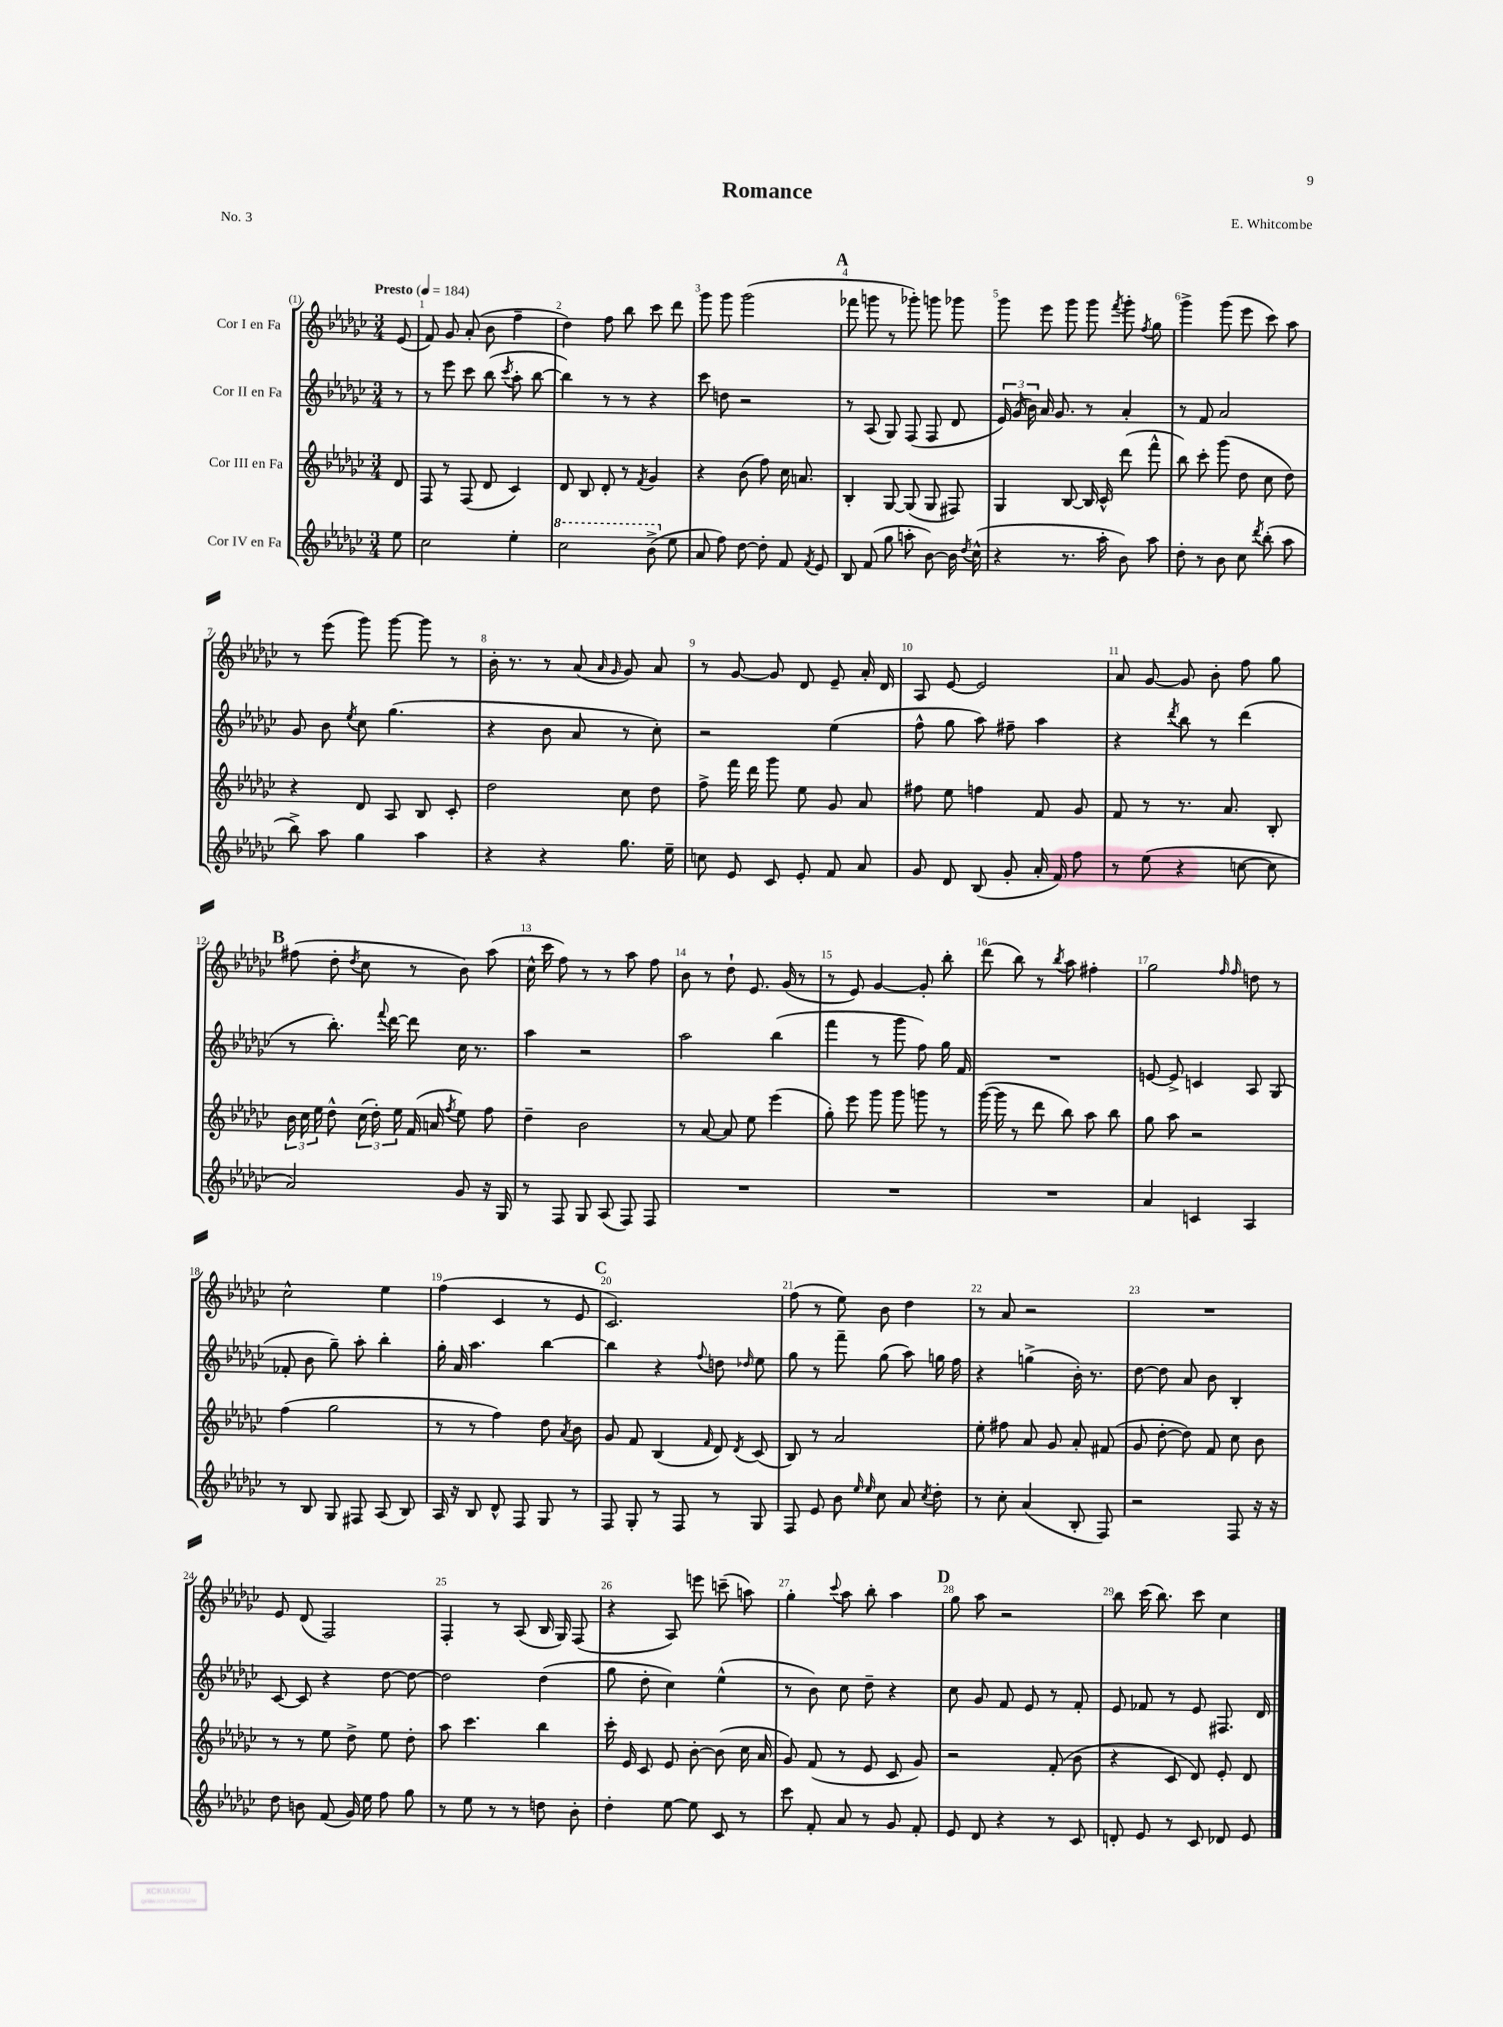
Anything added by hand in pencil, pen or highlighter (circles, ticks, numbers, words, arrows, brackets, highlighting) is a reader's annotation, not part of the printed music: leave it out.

**kern	**kern	**kern	**kern
*part4	*part3	*part2	*part1
*staff4	*staff3	*staff2	*staff1
*I"Cor IV en Fa	*I"Cor III en Fa	*I"Cor II en Fa	*I"Cor I en Fa
*clefG2	*clefG2	*clefG2	*clefG2
*k[b-e-a-d-g-c-]	*k[b-e-a-d-g-c-]	*k[b-e-a-d-g-c-]	*k[b-e-a-d-g-c-]
*M3/4	*M3/4	*M3/4	*M3/4
*MM184	*MM184	*MM184	*MM184
=	=	=	=
!	!	!	!LO:TX:a:B:t=Presto
8ee-\	8d-/	8r	(8e-/
=1	=1	=1	=1
2cc-\	8F/	8r	8f/)
.	8r	8eee-\	8g-/
.	(8F/	8ccc-\	(8a-'/
.	8d-/	(8bb-\	8b-\
.	.	8qccc-/	.
4ee-'\	4c-/)	8aa-'\	4ff~\
.	.	[8bb-\	.
=2	=2	=2	=2
*8va	*	*	*
2ccc-\	8d-/	4bb-\])	4dd-\)
.	8B-/	.	.
.	8d-'/	8r	8ff\
.	8r	8r	8bb-\
.	8qf/	.	.
(8bb-^\	4g-/	4r	8ccc-\
*X8va	*	*	*
8ee-\	.	.	8ddd-\
=3	=3	=3	=3
8a-/	4r	8ccc-\	8ggg-\
8ff\)	.	8ddn\	8ggg-\
[8dd-\	(8b-\	2r	(2ggg-\
8dd-'\]	8ff\)	.	.
8f/	16cc-\	.	.
.	8.an/	.	.
8qf/	.	.	.
8e-/	.	.	.
!!LO:REH:place=s1:t=A
=4	=4	=4	=4
8B-/	4B-'/	8r	8fff-X\
(8f/	.	(8A-/	8gggn\
8gg-\	[8G-/	8G-/)	8r
8aan'\	(8G-/]	(8F/	8ggg-X'\)
[8b-\)	8G-/	8F/	8gggn\
16b-\]	8F#X/)	8d-/	8ggg-X\
8qdd-/	.	.	.
(16cc-^^\	.	.	.
=5	=5	=5	=5
4r	4G-/	24e-/)	8ggg-\
.	.	(24g-/	.
.	.	24b-\)	.
.	.	16a-/	8eee-\
.	.	8.g-/	.
8.r	[8B-/	.	8ggg-\
.	16B-/]	8r	8ggg-\
16aa-'\	16c-^^/	.	.
.	.	.	8qfff/
8b-\)	(8ddd-\	4a-'/	8ggg-'\
.	.	.	8qff/
8aa-\	8fff^^\	.	8gg-\
=6	=6	=6	=6
8dd-'\	8bb-\)	8r	4ggg-^\
8r	8ccc-'\	8f/	.
8b-\	(8ggg-\	2a-/	(8ggg-\
8cc-\	8dd-\	.	8eee-\
8qddd-/	.	.	.
(8bb-'\	8cc-\	.	8ccc-\)
8aa-\	8dd-\)	.	8aa-\
!!LO:LB:g=z
=7	=7	=7	=7
8bb-^\)	4r	8g-/	8r
8aa-\	.	8b-\	(8eee-\
.	.	8qee-/	.
4gg-\	8d-/	8cc-\	8ggg-\)
.	8A-/	(4.gg-\	[8ggg-\
4aa-\	8B-/	.	8ggg-\]
.	8c-'/	.	8r
=8	=8	=8	=8
4r	2dd-\	4r	16b-'\
.	.	.	8.r
4r	.	8b-\	8r
.	.	8a-/	(8a-/
.	.	.	16qqa-/
.	.	.	16qqg-/
8.gg-\	8cc-\	8r	8g-/)
.	8dd-\	8cc-'\)	8a-/
16ee-~\	.	.	.
=9	=9	=9	=9
8ccn\	8ff^\	2r	8r
8e-/	16fff\	.	[8g-/
.	16ddd-\	.	.
8c-/	8ggg-\	.	8g-/]
8e-'/	8ee-\	.	8d-/
8f/	8g-/	(4ee-\	8e-~/
8a-/	8a-/	.	16a-'/
.	.	.	16d-/
=10	=10	=10	=10
8g-/	8ff#X\	8ff^^\	8A-/
8d-/	8ee-\	8gg-\	[8e-/
(8B-/	4ffn\	8aa-\)	2e-/]
8g-'/	.	8ff#X~\	.
16a-'/	8f/	4aa-\	.
16f/)	.	.	.
8ff\	8g-/	.	.
=11	=11	=11	=11
8r	8f/	4r	8a-/
(8ee-\	8r	.	[8g-/
.	.	8qddd-/	.
4r	8.r	8bb-\	8g-/]
.	.	8r	8b-'\
.	8.a-/	.	.
[8ccn\	.	(4ddd-\	8ff\
8cc\]	8B-'/	.	8gg-\
!!LO:LB:g=z
!!LO:REH:place=s1:t=B
=12	=12	=12	=12
2a-/)	24b-\	8r	(8ff#X\
.	24cc-\	.	.
.	24ee-\	.	.
.	8dd-^^\	8.bb-'\)	8dd-'\
.	.	.	8qdd-/
.	(24cc-\	.	8cc-\
.	24dd-'\)	.	.
.	.	8qqfff/	.
.	.	[16ddd-\	.
.	24ee-\	.	.
.	(16f/	8ddd-\]	8r
.	16an/	.	.
.	8qff/	.	.
8g-/	8ee-\)	16cc-\	8b-\)
.	.	8.r	.
16r	8ff\	.	(8aa-\
16G-/	.	.	.
=13	=13	=13	=13
8r	4dd-~\	4aa-\	16cc-^^\
.	.	.	16ccc-\
8F/	.	.	8ff\)
8G-/	2b-\	2r	8r
(8A-/	.	.	8r
8F/)	.	.	8aa-\
8F/	.	.	8ff\
=14	=14	=14	=14
2.r	8r	2aa-\	8b-\
.	[8a-/	.	8r
.	8a-/]	.	8dd-`\
.	8ee-\	.	8.e-/
.	(4eee-\	(4bb-\	.
.	.	.	(16g-/
.	.	.	8r
=15	=15	=15	=15
2.r	8gg-'\)	4fff\	8r
.	8eee-\	.	8e-/)
.	8ggg-\	8r	[4g-/
.	8ggg-\	8ggg-\	.
.	8gggn\	8ff\)	8g-'/]
.	8r	16gg-\	8bb-'\
.	.	16f/	.
=16	=16	=16	=16
2.r	([16ggg-\	2.r	(8ddd-\
.	16ggg-\]	.	.
.	8r	.	8bb-\)
.	8ddd-\	.	8r
.	.	.	8qbb-/
.	8bb-\)	.	8aa-\
.	8aa-\	.	4ff#X'\
.	8bb-\	.	.
=17	=17	=17	=17
4a-/	8gg-\	[8en/	2gg-\
.	8aa-\	8e^/]	.
4cn/	2r	4cn/	.
.	.	.	16qqff/
.	.	.	16qqff/
4A-/	.	8A-/	8ddn\
.	.	(8G-/	8r
!!LO:LB:g=z
=18	=18	=18	=18
8r	(4ff\	8f-X'/	2cc-^^\
8B-/	.	8b-\	.
8G-/	2gg-\	8gg-~\)	.
8F#X/	.	8aa-'\	.
(8A-/	.	4bb-'\	4ee-\
8B-/)	.	.	.
=19	=19	=19	=19
16A-/	8r	16gg-'\	(4ff\
16r	.	16a-/	.
8B-/	8r	4.aa-\	.
8d-^^/	4ff\)	.	4c-/
8F/	.	.	.
8G-/	8dd-\	[4bb-\	8r
.	8qa-/	.	.
8r	8b-\	.	8e-/
!!LO:REH:place=s1:t=C
=20	=20	=20	=20
8F/	8g-/	4bb-\]	2.c-/)
8G-'/	8f/	.	.
8r	(4B-/	4r	.
8F/	.	.	.
.	16qqf/	8qqff/	.
8r	8d-/)	8ddn\	.
.	8qd-/	16qqdd-X/	.
8G-/	(8c-/	8ee-\	.
=21	=21	=21	=21
8F/	8B-/)	8gg-\	(8ff\
8e-/	8r	8r	8r
8b-\	2a-/	8fff~\	8ee-\)
16qqee-/	.	.	.
16qqee-/	.	.	.
8cc-\	.	(8gg-\	8b-\
8a-/	.	8aa-\)	4dd-\
8qcc-/	.	.	.
8dd-'\	.	16ggn\	.
.	.	16ff\	.
=22	=22	=22	=22
8r	8ee-'\	4r	8r
8cc-'\	8ff#X\	.	8a-/
(4a-/	8a-/	(4ggn^\	2r
.	8g-/	.	.
8B-'/	8a-'/	16b-'\)	.
.	.	8.r	.
8F/)	(8f#X/	.	.
=23	=23	=23	=23
2r	8g-/	[8dd-\	2.r
.	[8dd-'\	8dd-\]	.
.	8dd-\])	8a-/	.
.	8f/	8b-\	.
8F/	8cc-\	4B-'/	.
16r	8b-\	.	.
16r	.	.	.
!!LO:LB:g=z
=24	=24	=24	=24
8dd-\	8r	[8c-/	8e-/
8bn\	8r	8c-/]	(8d-/
(8f/	8ee-\	4r	2F/)
16g-/)	8dd-^\	.	.
16ee-\	.	.	.
8ff\	8ee-\	[8dd-\	.
8gg-\	8dd-'\	8dd-\_	.
=25	=25	=25	=25
8r	8aa-\	2dd-\]	4F'/
8ee-\	4.ccc-\	.	.
8r	.	.	8r
8r	.	.	(8A-/
8ddn\	4bb-\	(4dd-\	16B-/
.	.	.	16G-/)
8b-'\	.	.	(8F/
=26	=26	=26	=26
4dd-'\	16ccc-'\	8gg-\	4r
.	16e-/	.	.
.	8c-/	8dd-'\	.
[8ee-\	8e-/	4cc-\)	8A-/)
8ee-\]	[8b-'\	.	8eeen\
8c-/	(8b-\]	(4ee-^^\	(8cccn~\
8r	16cc-\	.	8aan\)
.	16a-/	.	.
=27	=27	=27	=27
8ccc-\	8g-/)	8r	4gg-'\
8f'/	(8f/	8b-\)	.
.	.	.	8qqccc-/
8a-/	8r	8cc-\	8aa-\
8r	8e-/	8dd-~\	8bb-'\
8g-/	8c-/	4r	4aa-\
8f'/	8g-/)	.	.
!!LO:REH:place=s1:t=D
=28	=28	=28	=28
8e-/	2r	8cc-\	8gg-\
8d-/	.	8g-/	8aa-\
4r	.	8f/	2r
.	.	8e-/	.
8r	(8f'/	8r	.
8c-/	8b-\	8f'/	.
=29	=29	=29	=29
8dn'/	4r	8e-/	8bb-\
8e-/	.	8f-X/	(16ccc-\
.	.	.	8.bb-\)
8r	8c-/	8r	.
8c-/	8d-/)	8e-/	8ccc-\
8d-X/	8e-'/	8.F#X/	4cc-\
8e-/	8d-/	.	.
.	.	16d-/	.
==	==	==	==
*-	*-	*-	*-
